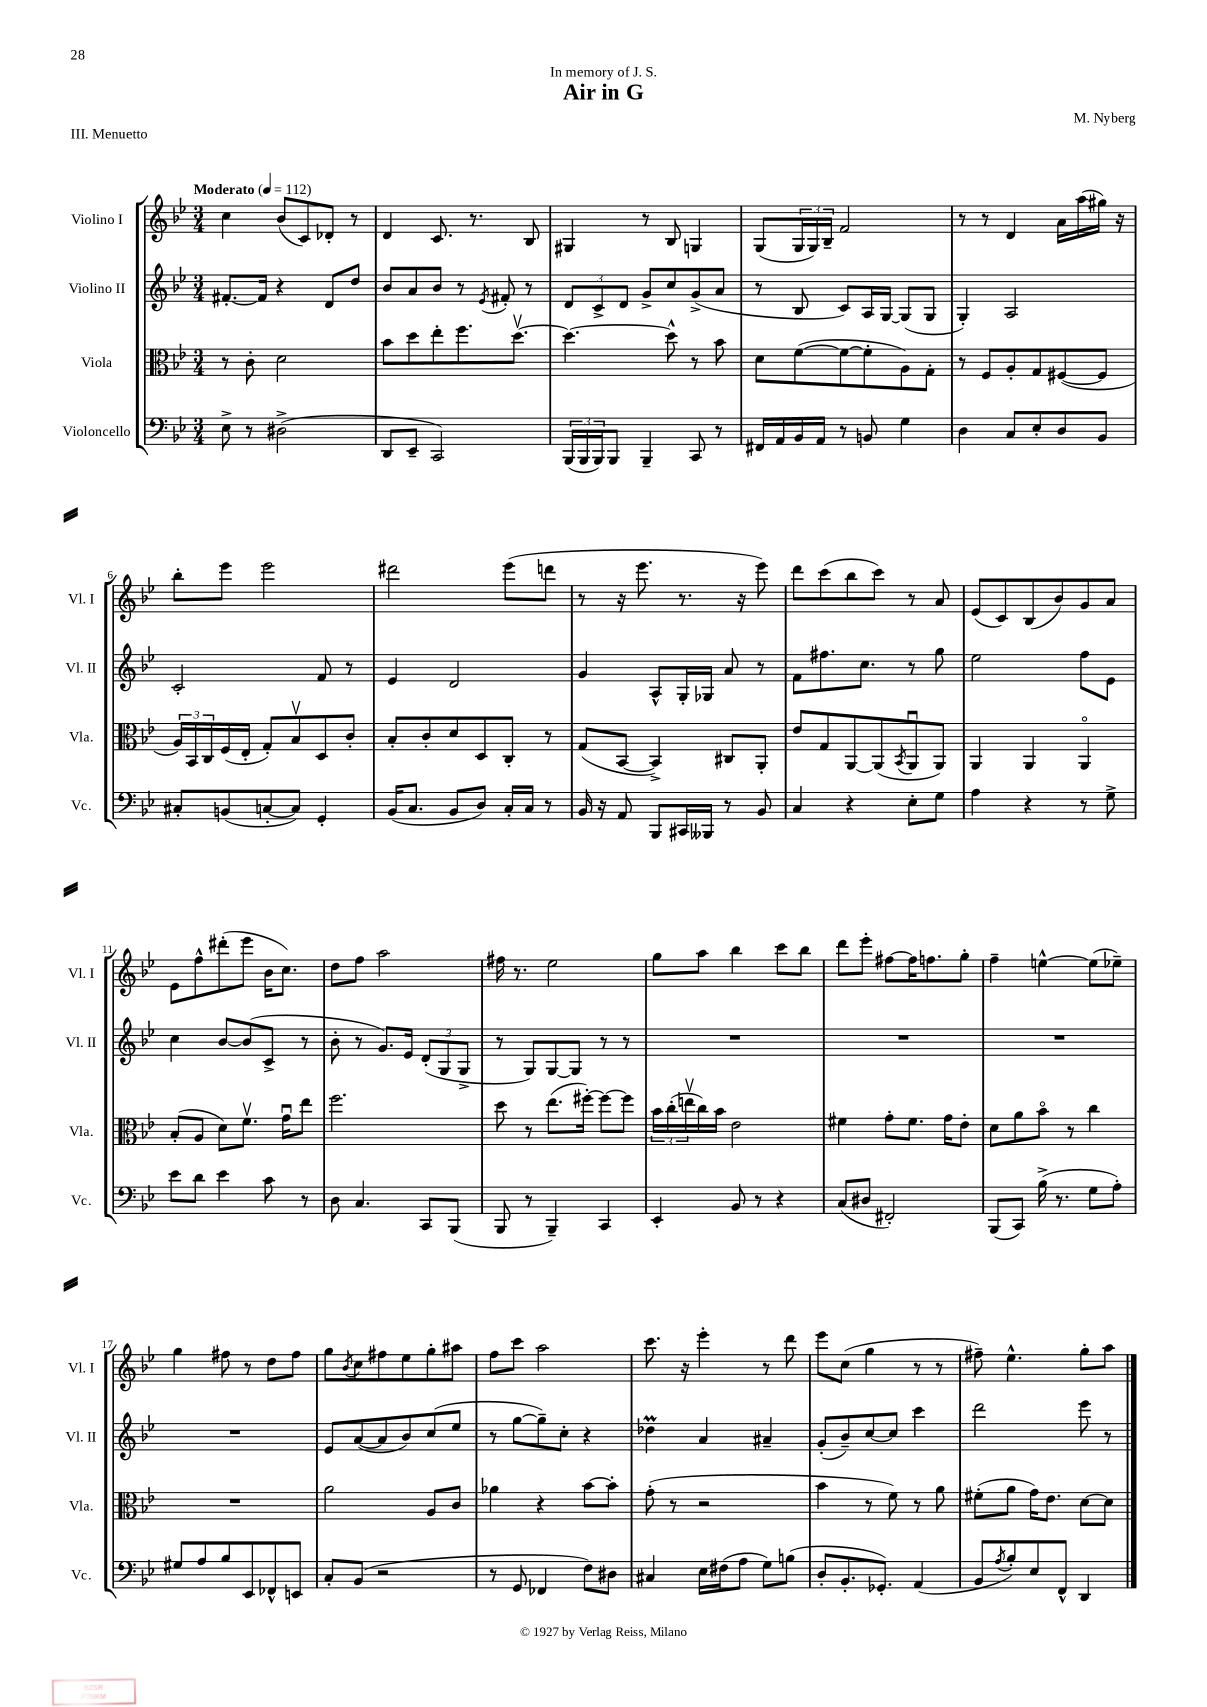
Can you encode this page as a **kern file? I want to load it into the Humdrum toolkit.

**kern	**kern	**kern	**kern
*staff4	*staff3	*staff2	*staff1
*clefF4	*clefC3	*clefG2	*clefG2
*k[b-e-]	*k[b-e-]	*k[b-e-]	*k[b-e-]
*M3/4	*M3/4	*M3/4	*M3/4
*MM112	*MM112	*MM112	*MM112
8E-^\	8r	[8.f#'/L	4cc\
8r	8c'\	.	.
.	.	16f#/]Jk	.
(2D#^\	2d\	4r	(8b-/L
.	.	.	8c/)
.	.	8d/L	8d-'/J
.	.	8dd/J	8r
=	=	=	=
8DD/L	8b-\L	8b-/L	4d/
8EE-~/J	8dd\	8a/	.
2CC/)	8ee-'\	8b-/J	8.c/
.	8.ff\	8r	.
.	.	.	8.r
.	.	8qe-/	.
.	.	8f#'/	.
.	[8.ddv\J	.	.
.	.	8r	8B-/
=	=	=	=
(24BBB-/LL	4.dd\_	12d/L	4G#/
24BBB-/	.	.	.
24BBB-/J)	.	12c^/	.
8BBB-/J	.	.	.
.	.	12d/J	.
4BBB-~/	.	8g^/L	8r
.	8dd^^\]	8cc/	8B-/
8CC/	8r	(8g^/	4G/
8r	8b-\	8a/J	.
=	=	=	=
16FF#/LL	8d\L	8r	(8G/L
16AA/	.	.	.
16BB-/	([8f\	8B-/	24G/L
.	.	.	24G/)
16AA/JJ	.	.	.
.	.	.	24B-~/JJ
8r	8f\_	8c/L)	2f/
8BB/	8f'\]	16A/L	.
.	.	[16G/JJ	.
4G\	8A\)	(8G/]L	.
.	8G'\J	8G/J	.
=	=	=	=
4D\	8r	4G'/)	8r
.	8F/L	.	8r
8C/L	8A'/	2A/	4d/
8E-'/	8G/	.	.
8D/	([8F#/	.	16a\LL
.	.	.	(16aa\
8BB-/J	8F#/]J	.	16gg#\JJ)
.	.	.	16r
=	=	=	=
8C#'/L	24A/LL)	2c'/	8bb-'\L
.	24BB-/	.	.
.	24C/	.	.
(8BB/	(16F/	.	8eee-\J
.	16E-'/JJ	.	.
[8C'/	8G'/L)	.	2eee-\
8C/]J)	8B-v/	.	.
4GG'/	8D/	8f/	.
.	8c'/J	8r	.
=	=	=	=
(16BB-/LK	8B-'/L	4e-/	2ddd#\
8.C/J	.	.	.
.	8c'/	.	.
8BB-/L	8d/	2d/	.
8D/J)	8D/	.	.
16C'/LL	8C'/J	.	(8eee-\L
16C/JJ	.	.	.
8r	8r	.	8ddd\J
=	=	=	=
16BB-/	(8G/L	4g/	8r
16r	.	.	.
8AA/	[8BB-/J	.	16r
.	.	.	8.eee-\
8BBB-/L	4BB-^/])	8A^^/L	.
16CC#/L	.	16G'/L	8.r
16BBB--/JJ	.	16G-/JJ	.
8r	8C#/L	8a/	.
.	.	.	16r
8BB-/	8AA'/J	8r	8eee-\)
=	=	=	=
4C/	8e-/L	8f\L	8ddd\L
.	8G/	8.ff#\	(8ccc\
4r	[8AA/	.	8bb-\
.	.	8.cc\J	.
.	(8AA/]	.	8ccc\J)
.	8qBB-/	.	.
8E-'\L	8AAu/	8r	8r
8G\J	8AA/J)	8gg\	8a/
=	=	=	=
4A\	4AA/	2ee-\	(8e-/L
.	.	.	8c/)
4r	4AA/	.	(8B-/
.	.	.	8b-/)
8r	4AAo/	8ff\L	8g/
8G^\	.	8e-\J	8a/J
=	=	=	=
8e-\L	(8B-'/L	4cc\	8e-\L
8d\J	8A/J	.	8ff^^\
4e-\	8d\L)	[8b-/L	(8ddd#'\
.	8.fv\J	(8b-/]	8eee-\J
8c\	.	8c^/J	16b-\LK
.	16gu\LK	.	8.cc\J)
8r	8ee-\J	8r	.
=	=	=	=
8D\	2.ff\	8b-'\	8dd\L
4.C/	.	8r	8ff\J
.	.	8.g/L)	2aa\
.	.	16e-/Jk	.
8CC/L	.	(12d'/L	.
.	.	12G/	.
(8BBB-/J	.	.	.
.	.	12G^/J	.
=	=	=	=
8BBB-/	8dd\	8r	16ff#\
.	.	.	8.r
8r	8r	8G/L)	.
4BBB-~/)	(8.ee-\L	[8G/	2ee-\
.	.	8G/]J	.
.	[16ff#'\Jk)	.	.
4CC/	8ff#\_L	8r	.
.	8ff#\]J	8r	.
=	=	=	=
4EE-'/	24b-\LL	2.r	8gg\L
.	(24cc'\	.	.
.	24eev\	.	.
.	16cc\)	.	8aa\J
.	16b-\JJ	.	.
8BB-/	2e-\	.	4bb-\
8r	.	.	.
4r	.	.	8ccc\L
.	.	.	8bb-\J
=	=	=	=
(8C/L	4f#\	2.r	8ddd\L
8D#/J	.	.	8eee-'\J
2FF#'/)	8g'\L	.	[8ff#\L
.	8.f#\J	.	16ff#\]K
.	.	.	8.ff\
.	16g\LK	.	.
.	8e-'\J	.	8gg'\J
=	=	=	=
(8BBB-/L	8d\L	2.r	4ff~\
8CC/J)	8a\	.	.
(16B-^\	8b-o\J	.	[4ee^^\
8.r	.	.	.
.	8r	.	.
8G\L	4cc\	.	(8ee\]L
8A'\J)	.	.	8ee-~\J)
=	=	=	=
8G#/L	2.r	2.r	4gg\
8A/	.	.	.
8B-/	.	.	8ff#\
8EE-/	.	.	8r
8FF-^^/	.	.	8dd\L
8EE/J	.	.	8ff#\J
=	=	=	=
8C'/L	2a\	8e-/L	8gg\L
.	.	.	8qb-/
(8BB-/J	.	([8a/	8cc\
2r	.	8a/]	8ff#\
.	.	8b-/)	8ee-\
.	8A/L	(8cc/	8gg'\
.	8c/J	8ee-/J	8aa#\J
=	=	=	=
8r	4a-\	8r	8ff\L
8GG/	.	[8gg\L	8ccc\J
4FF-/	4r	8gg~\])	2aa\
.	.	8cc'\J	.
8F\L)	[8b-\L	4r	.
8D#\J	8b-'\]J	.	.
=	=	=	=
4C#/	(8g'\	4dd-\	8.ccc\
.	8r	.	.
.	.	.	16r
16E-\LL	2r	4a/	4eee-'\
(16F#\J	.	.	.
8A\J	.	.	.
8G\L)	.	4a#~/	8r
(8B\J	.	.	8ddd\
=	=	=	=
8D'/L	4b-\	(8g'/L	8eee-\L
8.BB-'/	.	8b-~/)	(8cc\J
.	8r	[8cc/	4gg\
8.GG-'/J)	.	.	.
.	8f\)	8cc/]J	.
(4AA/	8r	4ccc\	8r
.	8a\	.	8r
=	=	=	=
8BB-/L	(8f#'\L	2ddd\	8ff#~\)
8qA/	.	.	.
8B-'/)	8a\J	.	4.ee-^^\
8E-/	16g\LK)	.	.
.	8.e-\J	.	.
8FF^^/J	.	.	.
4DD/	[8d\L	8eee-\	8gg'\L
.	8d\]J	8r	8aa\J
==	==	==	==
*-	*-	*-	*-
